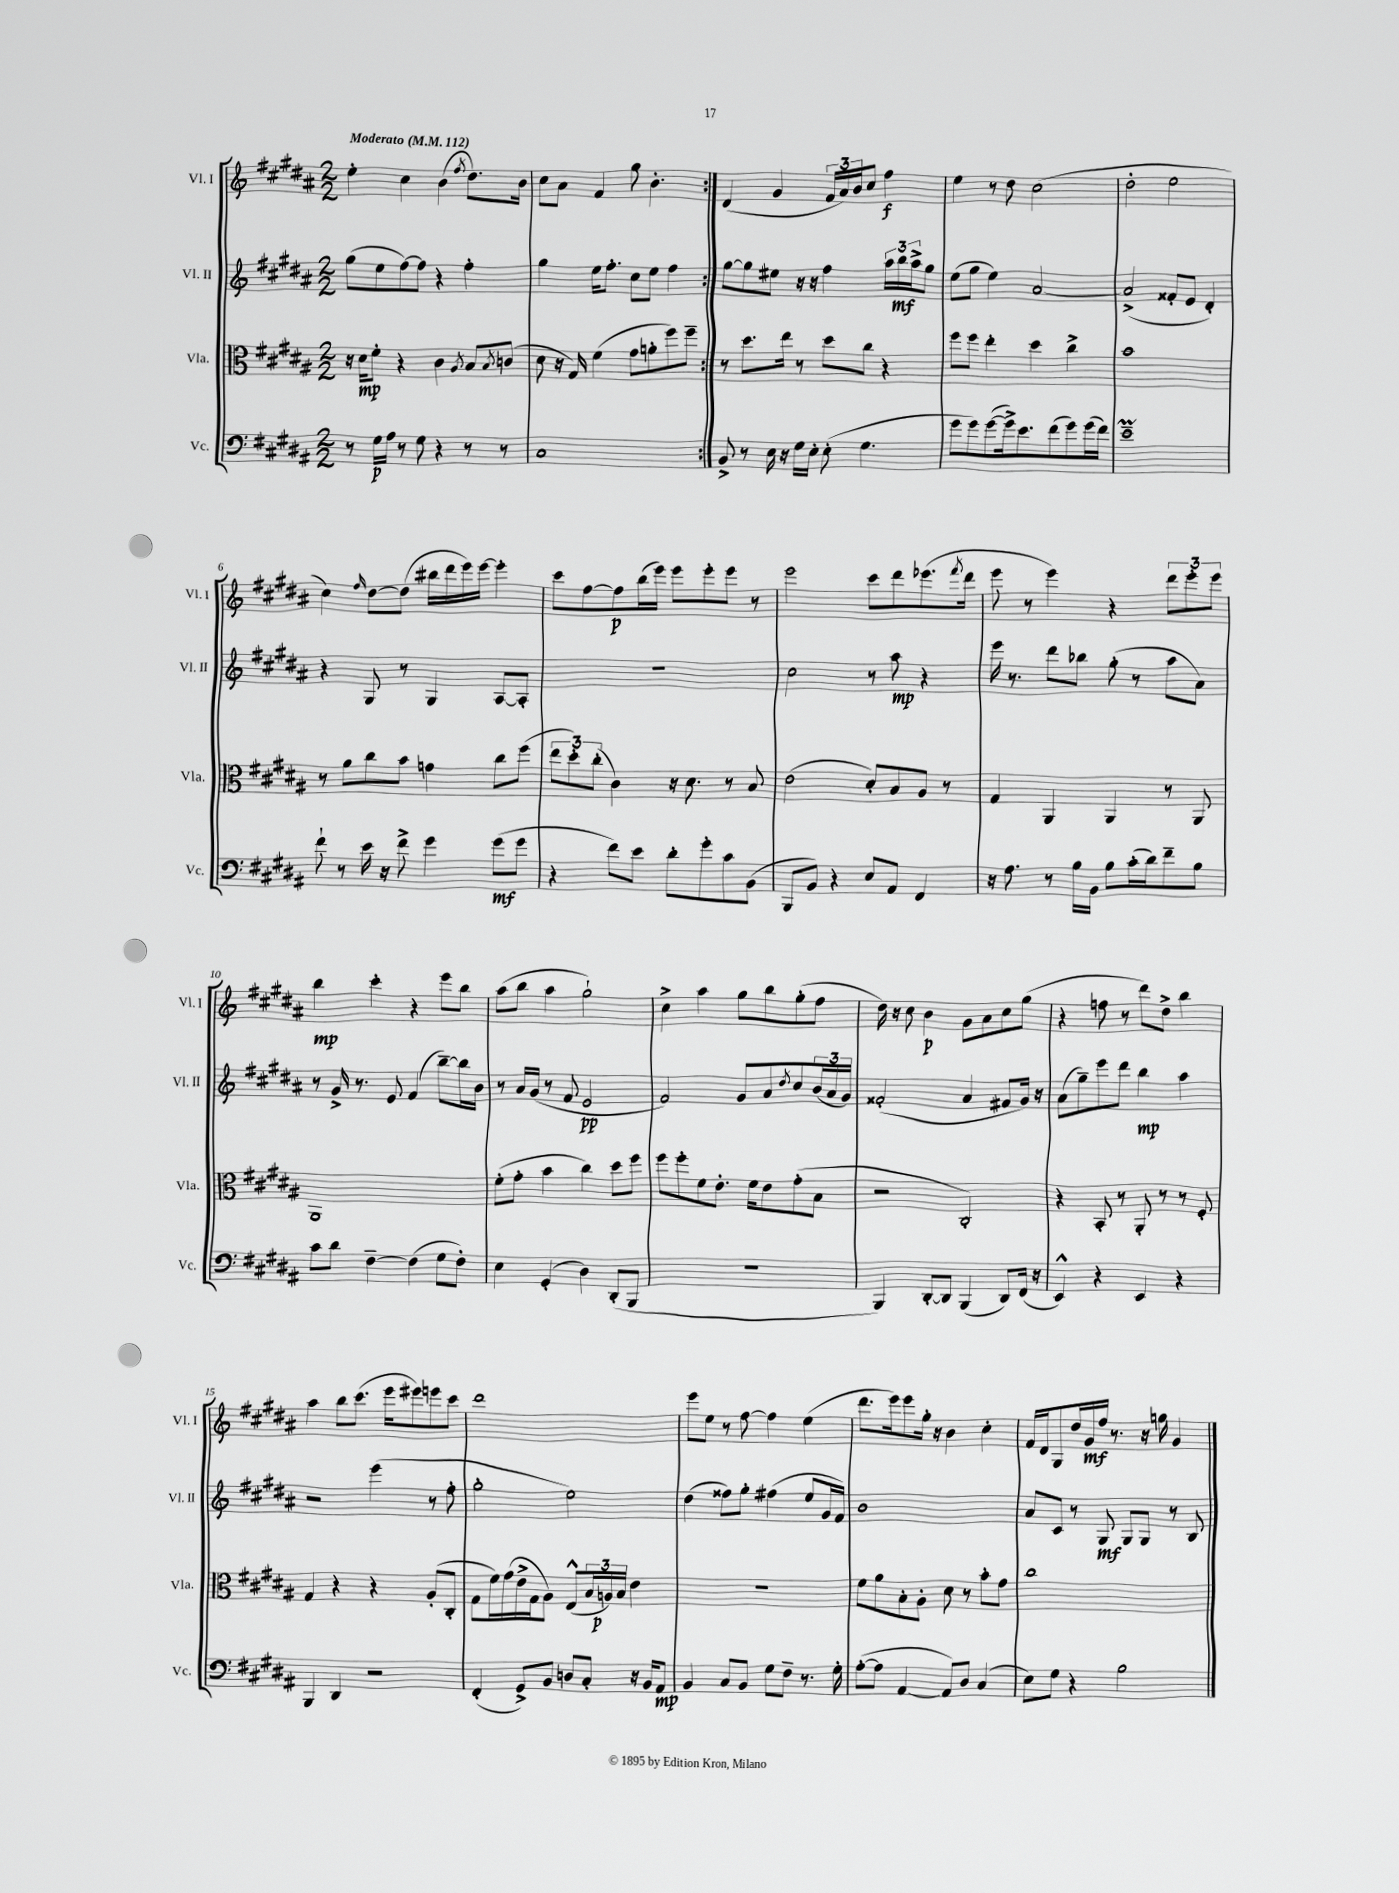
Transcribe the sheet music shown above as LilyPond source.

<<
\new StaffGroup <<
\new Staff = "s0" \with { instrumentName = "Vl. I" shortInstrumentName = "Vl. I" } {
    \clef treble \key b \major \numericTimeSignature \time 2/2 \tempo "Moderato" 4 = 112
    \repeat volta 2 { e''4-. cis''4 b'4( \acciaccatura { fis''8 } dis''8.) b'16 |
    cis''8 ais'8 fis'4 gis''8 b'4.-. | }
    dis'4( gis'4 \tuplet 3/2 { fis'16 ais'16) b'16 } cis''8 fis''4\f |
    e''4 r8 dis''8 cis''2( |
    dis''2-. e''2 |
    cis''4) \grace { fis''16 } dis''8~ dis''8( bis''16 dis'''16 e'''16) e'''16~ e'''4-. |
    cis'''8 fis''8~ fis''8\p b''16( e'''16) e'''8 e'''8-. e'''8 r8 |
    e'''2 cis'''8 dis'''8 ees'''8.( \acciaccatura { fis'''8 } dis'''16 |
    e'''8 r8 e'''4) r4 \tuplet 3/2 { dis'''8 e'''8-. e'''8 } |
    b''4\mp cis'''4-. r4 e'''8 b''8 |
    ais''8( b''8 ais''4 gis''2-!) |
    cis''4-> ais''4 gis''8 b''8 gis''8-.( fis''8 |
    dis''16) r16 cis''8 b'4\p gis'8 ais'8 cis''8 gis''8( |
    r4 f''8 r8 dis'''8) dis''8-> b''4 |
    ais''4 b''8 cis'''8.( e'''16 eis'''8) e'''8 cis'''8 |
    dis'''1 |
    e'''8 e''8 r8 fis''8~ fis''4 e''4( |
    dis'''8. e'''16) e'''8 gis''16-. r16 b'4 cis''4-. |
    fis'16 dis'16 gis8 dis''16 gis'16\mf fis''16 r8. r16 g''16 gis'4 \bar "|." |
}
\new Staff = "s1" \with { instrumentName = "Vl. II" shortInstrumentName = "Vl. II" } {
    \clef treble \key b \major \numericTimeSignature \time 2/2
    \repeat volta 2 { gis''8( e''8 fis''8~) fis''8 r4 fis''4-. |
    gis''4 e''16 fis''8.-. cis''8 e''8 fis''4 | }
    gis''8~ gis''8 eis''8 r16 r16 fis''4 \tuplet 3/2 { ais''16 b''16\mf ais''16-> } gis''8 |
    e''8( gis''8 e''4) ais'2~ |
    ais'2->( fisis'8-. e'8 dis'4-.) |
    r4 gis8 r8 gis4 ais8~ ais8-. |
    r1 |
    cis''2 r8 ais''8\mp r4 |
    e'''16 r8. dis'''8 bes''8 gis''8-.( r8 ais''8 ais'8) |
    r8 gis'16-> r8. e'8 fis'4( b''8~--) b''16 b'16 |
    r8 ais'16 gis'16( r8 fis'8 e'2\pp |
    fis'2) gis'8 ais'8 \acciaccatura { dis''8 } cis''8 \tuplet 3/2 { b'16( ais'16 gis'16) } |
    fisis'2-.( ais'4 fis'8 gis'16) r16 |
    ais'8( gis''8--) e'''8 dis'''8 b''4\mp ais''4 |
    r2 e'''4( r8 fis''8-. |
    gis''2-. e''2) |
    dis''4( fisis''8) gis''8-. fis''4( e''8 gis'16 fis'16) |
    b'1 |
    ais'8 cis'8 r8 gis8\mf gis8 gis8 r8 b8 \bar "|." |
}
\new Staff = "s2" \with { instrumentName = "Vla." shortInstrumentName = "Vla." } {
    \clef alto \key b \major \numericTimeSignature \time 2/2
    \repeat volta 2 { r16 dis'16\mp fis'8-. r4 cis'4 \acciaccatura { ais8 } b8 \acciaccatura { b8 } c'8( |
    dis'8 r16 gis16) fis'4( gis'8 a'8-. fis''8) fis''8-- | }
    r8 dis''8. e''16 r8 dis''8 cis''8 r4 |
    fis''8 fis''8 e''4-. dis''4 cis''4-> |
    b'1 |
    r8 ais'8 cis''8 b'8 g'4 cis''8 fis''8( |
    \tuplet 3/2 { e''8 dis''8-.) cis''8-.( } cis'4) r16 dis'8. r8 b8 |
    e'2( dis'8-.) b8 ais8 r8 |
    gis4 ais,4 ais,4 r8 ais,8 |
    ais,1 |
    fis'8-.( gis'8-. b'4 cis''4) dis''8 fis''8 |
    fis''8 fis''8-. fis'8 e'8.-. fis'16 e'8 gis'8-.( b8 |
    r2 cis2-.) |
    r4 b,8-. r8 ais,8-. r8 r8 fis8-. |
    gis4 r4 r4 ais8-.( cis8-. |
    gis8 fis'16) gis'16( e'16-> gis16 ais8) e8-^( \tuplet 3/2 { b16 a16\p) b16 } e'4 |
    r1 |
    fis'8 ais'8 b8-. ais8-. dis'8 r8 b'8-. gis'8 |
    cis''1 \bar "|." |
}
\new Staff = "s3" \with { instrumentName = "Vc." shortInstrumentName = "Vc." } {
    \clef bass \key b \major \numericTimeSignature \time 2/2
    \repeat volta 2 { r8 gis16\p ais16 r8 gis8 r4 r8 r8 |
    cis1 | }
    b,8-> r8 e16 r16 gis16 e16-. e8-.( gis4. |
    gis'8 gis'8) gis'8~( gis'16->) e'8. fis'8( gis'8) gis'16( fis'16) |
    e'1--\prall |
    fis'8-! r8 e'16 r16 fis'8-> gis'4 gis'8\mf( gis'8 |
    r4 fis'8) e'8 dis'8-. gis'8-. cis'8 b,8( |
    b,,8 b,8) r4 e8 ais,8 fis,4 |
    r16 ais8. r8 b16 b,16 b8 cis'16-.( dis'16) fis'8-- b8 |
    cis'8 dis'8 fis4~-- fis4( gis8 fis8-.) |
    e4 gis,4-.( dis4) dis,8-.( b,,8 |
    R1 |
    b,,4) dis,8~-. dis,8 b,,4( dis,8) fis,16( r16 |
    e,4-^) r4 e,4 r4 |
    b,,4 dis,4 r2 |
    fis,4-.( gis,8->) b,8 d8 cis8-. r16 b,16 ais,8\mp |
    b,4 cis8 b,8 gis8 fis8-- r8. gis16-. |
    ais8~-.( ais8 ais,4~ ais,8) dis8 cis4( |
    e8) gis8 r4 b2 \bar "|." |
}
>>
>>
